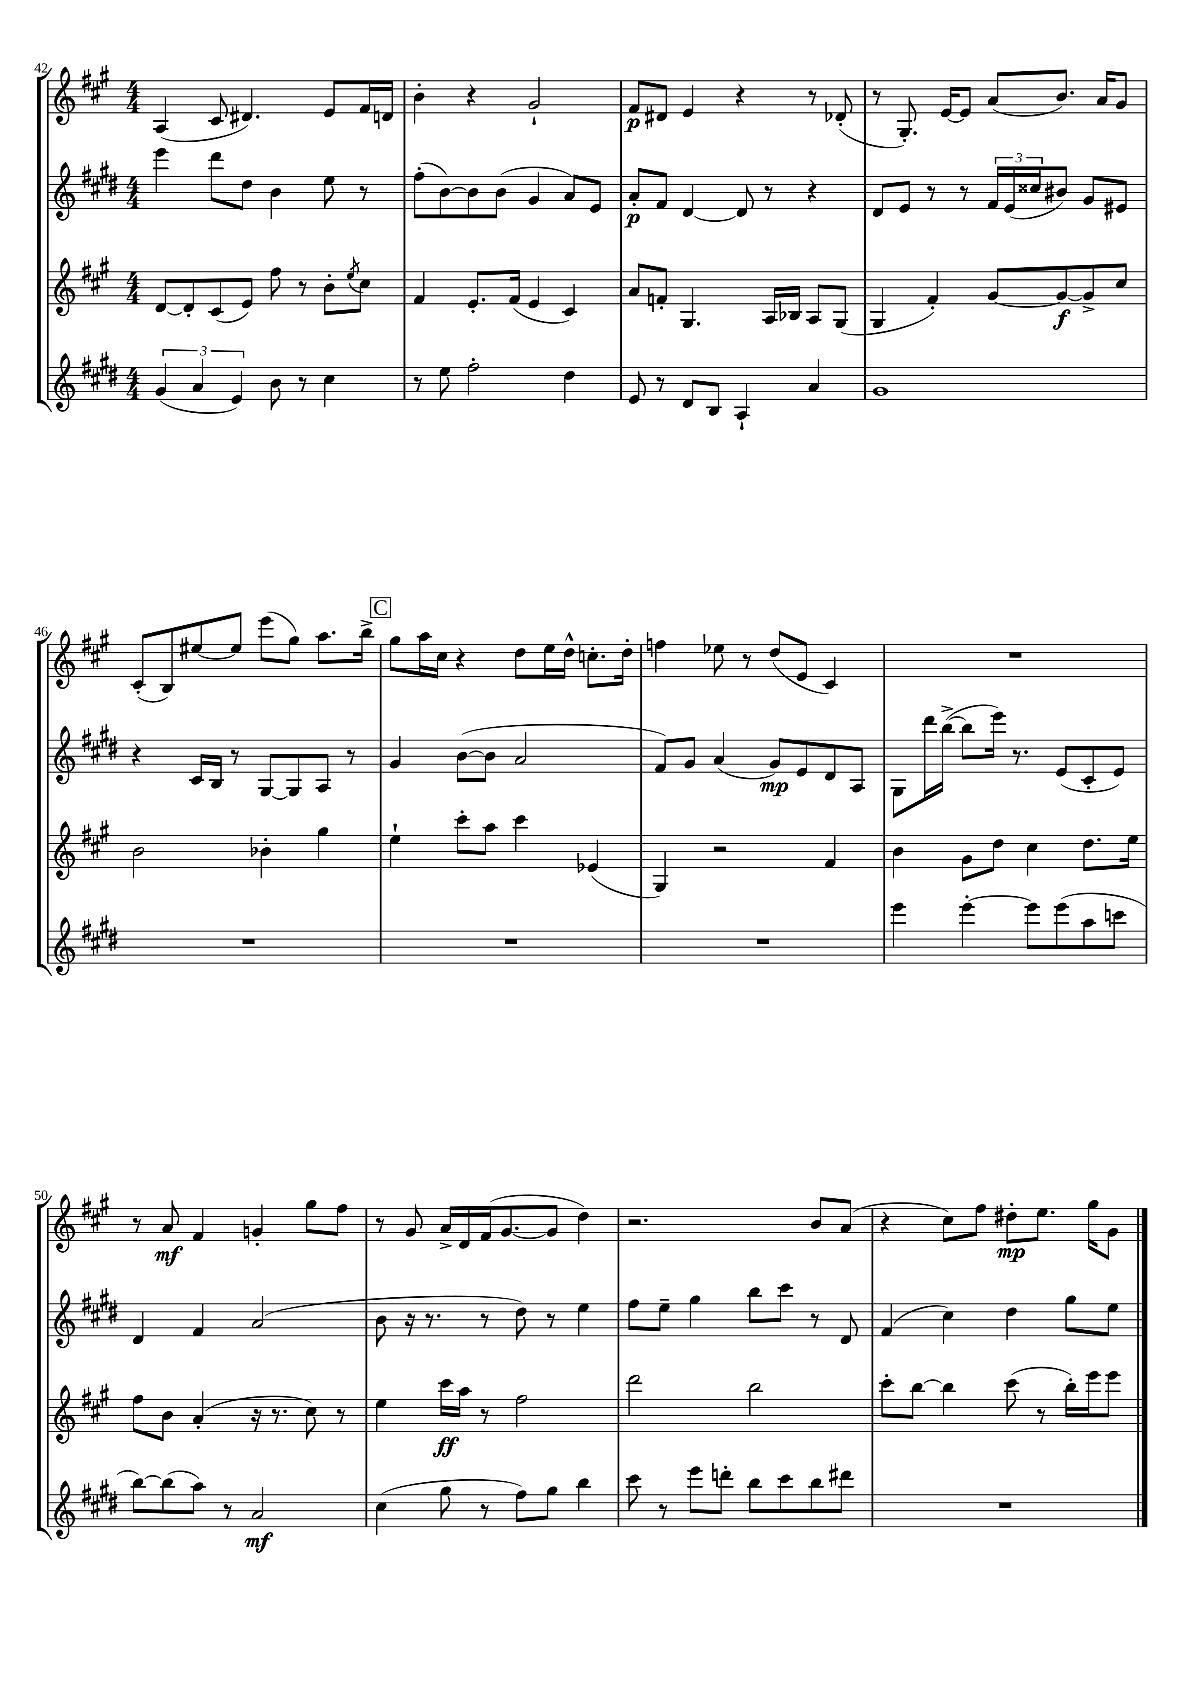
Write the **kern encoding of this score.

**kern	**kern	**kern	**kern
*staff4	*staff3	*staff2	*staff1
*clefG2	*clefG2	*clefG2	*clefG2
*k[f#c#g#d#]	*k[f#c#g#]	*k[f#c#g#d#]	*k[f#c#g#]
*M4/4	*M4/4	*M4/4	*M4/4
(6g#	[8d	4eee	(4A
.	8d']	.	.
6a	.	.	.
.	(8c#	8ddd#	8c#
6e)	.	.	.
.	8e)	8dd#	4.d#)
8b	8ff#	4b	.
8r	8r	.	.
4cc#	8b'	8ee	8e
.	8qee	.	.
.	8cc#	8r	16f#
.	.	.	16d
=	=	=	=
8r	4f#	(8ff#'	4b'
8ee	.	[8b)	.
2ff#'	8.e'	8b]	4r
.	.	(8b	.
.	(16f#	.	.
.	4e	4g#	2g#`
4dd#	4c#)	8a)	.
.	.	8e	.
=	=	=	=
8e	8a	8a'	8f#
8r	8f'	8f#	8d#
8d#	4.G#	[4d#	4e
8B	.	.	.
4A`	.	8d#]	4r
.	16A	8r	.
.	16B-	.	.
4a	8A	4r	8r
.	(8G#	.	(8d-'
=	=	=	=
1g#	4G#	8d#	8r
.	.	8e	8.G#')
.	4f#')	8r	.
.	.	.	[16e
.	.	8r	8e]
.	[8g#	24f#	(8a
.	.	(24e	.
.	.	24cc##	.
.	8g#_	8b#)	8.b)
.	8g#^]	8g#	.
.	.	.	16a
.	8cc#	8e#	8g#
=	=	=	=
1r	2b	4r	(8c#'
.	.	.	8B)
.	.	16c#	[8ee#
.	.	16B	.
.	.	8r	8ee#]
.	4b-'	[8G#	(8eee
.	.	8G#]	8gg#)
.	4gg#	8A	8.aa
.	.	8r	.
.	.	.	16bb^
=	=	=	=
1r	4ee`	4g#	8gg#
.	.	.	16aa
.	.	.	16cc#
.	8ccc#'	([8b	4r
.	8aa	8b]	.
.	4ccc#	2a	8dd
.	.	.	16ee
.	.	.	16dd^^
.	(4e-	.	8.cc'
.	.	.	16dd'
=	=	=	=
1r	4G#)	8f#)	4ff
.	.	8g#	.
.	2r	(4a	8ee-
.	.	.	8r
.	.	8g#)	(8dd
.	.	8e	8e
.	4f#	8d#	4c#)
.	.	8A	.
=	=	=	=
4eee	4b	8G#	1r
.	.	16ddd#	.
.	.	([16bb^	.
[4eee'	8g#	8bb]	.
.	8dd	16eee)	.
.	.	8.r	.
8eee]	4cc#	.	.
(8eee	.	(8e	.
8aa	8.dd	8c#'	.
8ccc	.	8e)	.
.	16ee	.	.
=	=	=	=
[8bb)	8ff#	4d#	8r
(8bb]	8b	.	8a
8aa)	(4a'	4f#	4f#
8r	.	.	.
2a	16r	(2a	4g'
.	8.r	.	.
.	8cc#)	.	8gg#
.	8r	.	8ff#
=	=	=	=
(4cc#	4ee	8b	8r
.	.	16r	8g#
.	.	8.r	.
8gg#	16ccc#	.	16a^
.	16aa	.	16d
8r	8r	8r	(16f#
.	.	.	[8.g#
8ff#)	2ff#	8dd#)	.
8gg#	.	8r	8g#]
4bb	.	4ee	4dd)
=	=	=	=
8ccc#	2ddd	8ff#	2.r
8r	.	8ee~	.
8eee	.	4gg#	.
8ddd'	.	.	.
8bb	2bb	8bb	.
8ccc#	.	8ccc#	.
8bb	.	8r	8b
8ddd#	.	8d#	(8a
=	=	=	=
1r	8ccc#'	(4f#	4r
.	[8bb	.	.
.	4bb]	4cc#)	8cc#)
.	.	.	8ff#
.	(8ccc#	4dd#	8dd#'
.	8r	.	8.ee
.	16bb')	8gg#	.
.	16eee	.	16gg#
.	8eee	8ee	8g#
==	==	==	==
*-	*-	*-	*-
